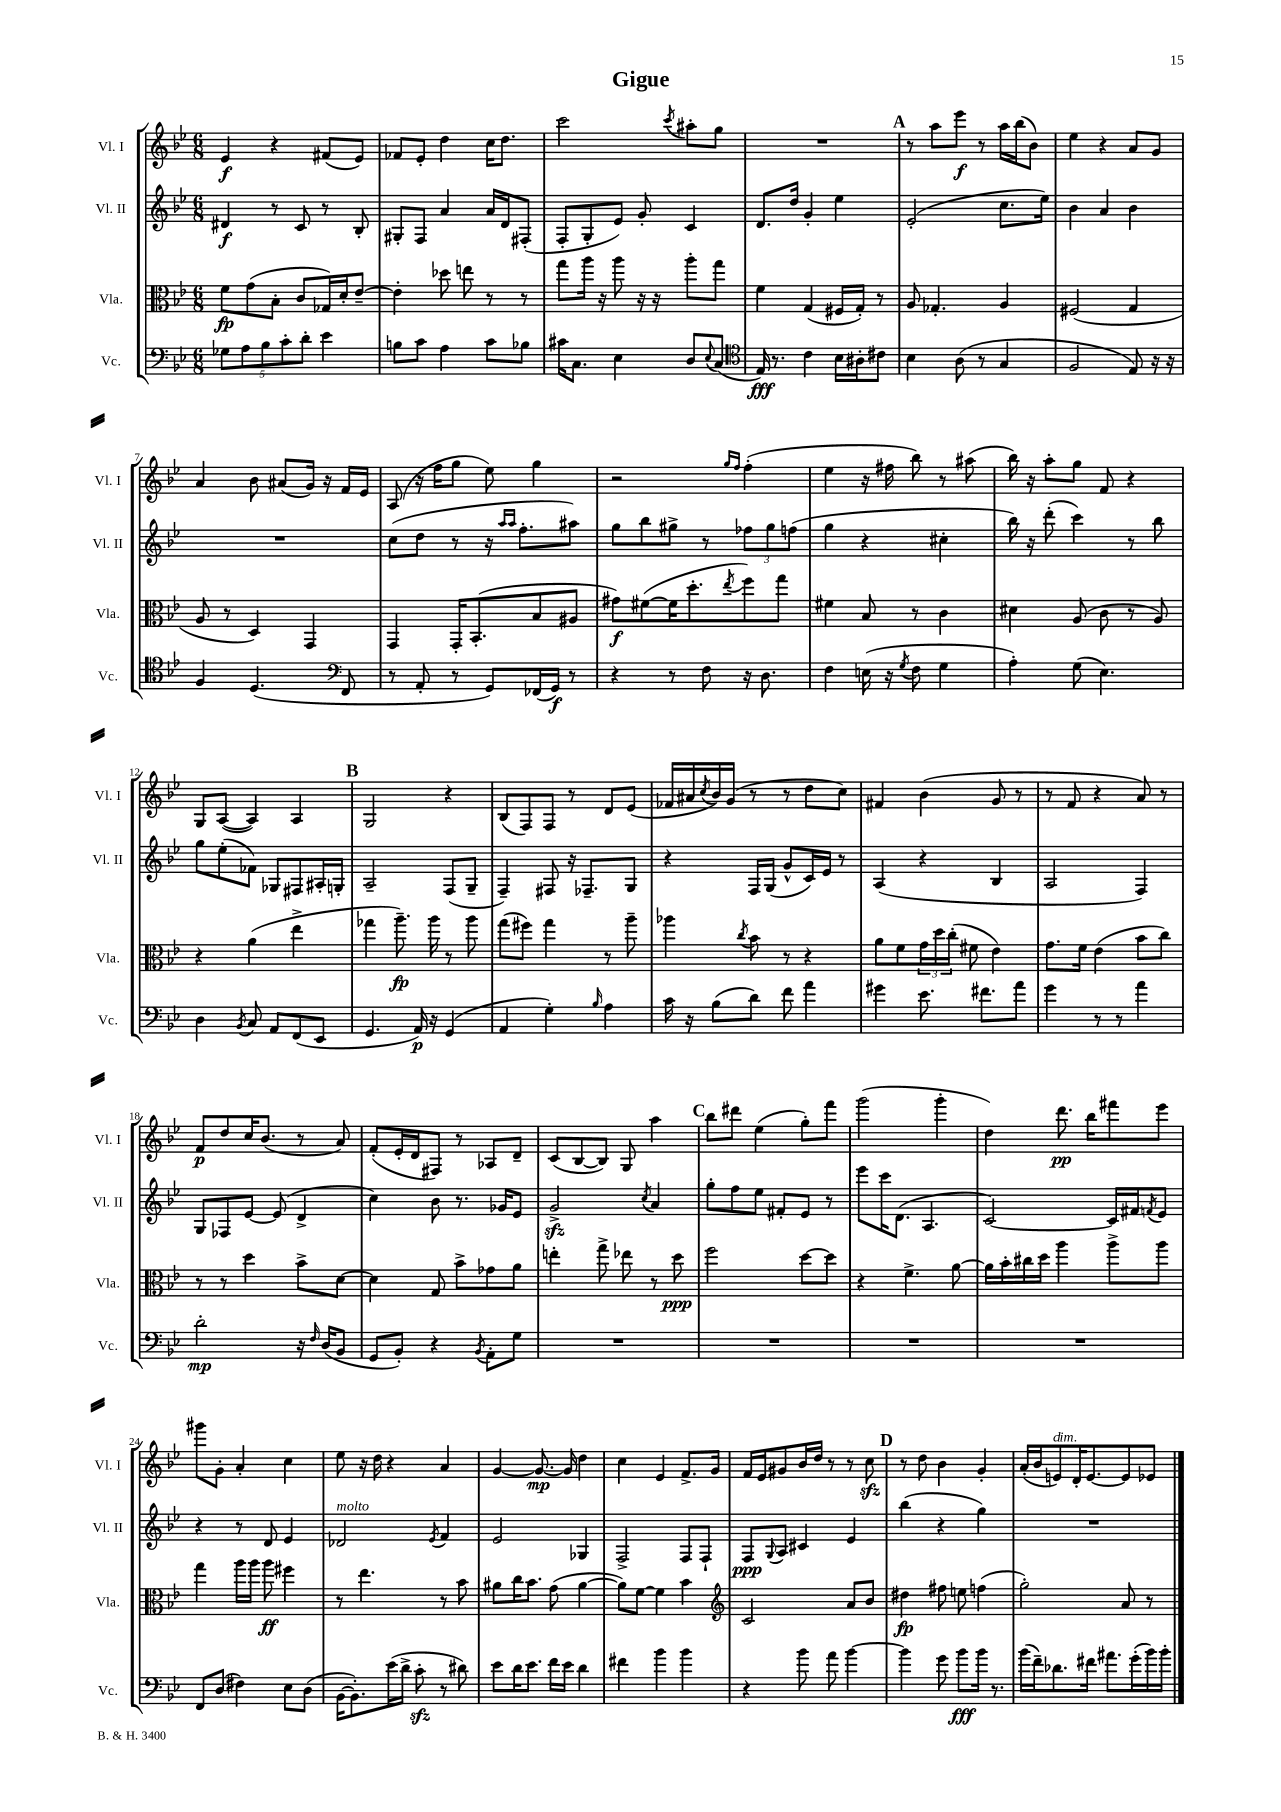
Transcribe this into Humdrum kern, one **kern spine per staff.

**kern	**dynam	**kern	**dynam	**kern	**dynam	**kern	**dynam
*part4	*part4	*part3	*part3	*part2	*part2	*part1	*part1
*staff4	*staff4	*staff3	*staff3	*staff2	*staff2	*staff1	*staff1
*I"Vc.	*	*I"Vla.	*	*I"Vl. II	*	*I"Vl. I	*
*I'Vc.	*	*I'Vla.	*	*I'Vl. II	*	*I'Vl. I	*
*clefF4	*	*clefC3	*	*clefG2	*	*clefG2	*
*k[b-e-]	*	*k[b-e-]	*	*k[b-e-]	*	*k[b-e-]	*
*M6/8	*	*M6/8	*	*M6/8	*	*M6/8	*
=1	=1	=1	=1	=1	=1	=1	=1
10G-X\L	.	8f\L	fp	4d#X/	f	4e-/	f
10A\	.	.	.	.	.	.	.
.	.	(8g\	.	.	.	.	.
10B-\	.	.	.	.	.	.	.
.	.	8B-'\J	.	8r	.	4r	.
10c'\	.	.	.	.	.	.	.
.	.	8c/L	.	8c/	.	.	.
10d'\J	.	.	.	.	.	.	.
4e-\	.	16G-X/L)	.	8r	.	(8f#X/L	.
.	.	16d'/J	.	.	.	.	.
.	.	[8e-~/J	.	8B-'/	.	8e-/J)	.
=2	=2	=2	=2	=2	=2	=2	=2
8Bn\L	.	4e-'\]	.	8G#X'/L	.	8f-X/L	.
8c\J	.	.	.	8F/J	.	8e-'/J	.
4A\	.	8dd-X\	.	4a/	.	4dd\	.
.	.	8een\	.	.	.	.	.
8c\L	.	8r	.	16a/LL	.	16cc\KL	.
.	.	.	.	16d/J	.	8.dd\J	.
8B-X\J	.	8r	.	(8F#X'/J	.	.	.
=3	=3	=3	=3	=3	=3	=3	=3
16c#X\KL	.	8gg\L	.	8F'/L	.	2ccc\	.
8.C\J	.	.	.	.	.	.	.
.	.	16aa\Jk	.	8G'/	.	.	.
.	.	16r	.	.	.	.	.
4E-\	.	8aa\	.	8e-/J)	.	.	.
.	.	16r	.	8g'/	.	.	.
.	.	16r	.	.	.	.	.
.	.	.	.	.	.	8qccc/	.
8D/L	.	8aa'\L	.	4c/	.	8aa#X'\L	.
8qqE-/	.	.	.	.	.	.	.
(8C/J	.	8gg\J	.	.	.	8gg\J	.
=4	=4	=4	=4	=4	=4	=4	=4
*clefC4	*	*	*	*	*	*	*
16E-/)	fff	4f\	.	8.d/L	.	2.r	.
8.r	.	.	.	.	.	.	.
.	.	.	.	16dd/Jk	.	.	.
4c\	.	(4G/	.	4g'/	.	.	.
16B-\LL	.	16F#X/LL	.	4ee-\	.	.	.
16A#X'\J	.	16G'/JJ)	.	.	.	.	.
8c#X\J	.	8r	.	.	.	.	.
!!LO:REH:place=s1:t=A
=5	=5	=5	=5	=5	=5	=5	=5
4B-\	.	8A/	.	(2e-'/	.	8r	.
.	.	4.G-X'/	.	.	.	8aa\L	.
(8A\	.	.	.	.	.	8eee-\J	f
8r	.	.	.	.	.	8r	.
4G/	.	4A/	.	8.cc\L	.	16aa\LL	.
.	.	.	.	.	.	(16bb-\J	.
.	.	.	.	.	.	8b-\J)	.
.	.	.	.	16ee-\Jk)	.	.	.
=6	=6	=6	=6	=6	=6	=6	=6
2F/	.	(2F#X/	.	4b-\	.	4ee-\	.
.	.	.	.	4a/	.	4r	.
8E-/)	.	4G/	.	4b-\	.	8a/L	.
16r	.	.	.	.	.	8g/J	.
16r	.	.	.	.	.	.	.
!!LO:LB:g=z
=7	=7	=7	=7	=7	=7	=7	=7
4F/	.	8A/	.	2.r	.	4a/	.
.	.	8r	.	.	.	.	.
(4.D/	.	4D/)	.	.	.	8b-\	.
.	.	.	.	.	.	(8a#X/L	.
.	.	4GG/	.	.	.	16g/Jk)	.
.	.	.	.	.	.	16r	.
*clefF4	*	*	*	*	*	*	*
8FF/	.	.	.	.	.	16f/LL	.
.	.	.	.	.	.	16e-/JJ	.
=8	=8	=8	=8	=8	=8	=8	=8
8r	.	4GG/	.	(8cc\L	.	(8A/	.
8AA'/	.	.	.	8dd\J	.	16r	.
.	.	.	.	.	.	16ff\KL	.
8r	.	16GG'/KL	.	8r	.	8gg\J	.
.	.	(8.BB-'/	.	.	.	.	.
8GG/L)	.	.	.	16r	.	8ee-\)	.
.	.	.	.	16qqaa/LL	.	.	.
.	.	.	.	16qqaa/JJ	.	.	.
.	.	.	.	8.ff'\L	.	.	.
(16FF-X/L	.	8B-/	.	.	.	4gg\	.
16GG/JJ)	f	.	.	.	.	.	.
8r	.	8A#X/J	.	8aa#X\J)	.	.	.
=9	=9	=9	=9	=9	=9	=9	=9
4r	.	8g#X\L)	f	8gg\L	.	2r	.
.	.	([8f#X\	.	8bb-\	.	.	.
8r	.	16f#\K]	.	8gg#X^\J	.	.	.
.	.	8.dd'\	.	.	.	.	.
8F\	.	.	.	8r	.	.	.
.	.	.	.	.	.	16qqgg/LL	.
.	.	8qee-/	.	.	.	16qqff/JJ	.
16r	.	8ff\)	.	12ff-X\L	.	(4ff'\	.
8.D\	.	.	.	.	.	.	.
.	.	.	.	12gg#\	.	.	.
.	.	8gg\J	.	.	.	.	.
.	.	.	.	(12ffn\J	.	.	.
=10	=10	=10	=10	=10	=10	=10	=10
4F\	.	4f#X\	.	4gg\	.	4ee-\	.
(16En\	.	8B-/	.	4r	.	16r	.
16r	.	.	.	.	.	16ff#X\	.
8qG/	.	.	.	.	.	.	.
8F\	.	8r	.	.	.	8bb-\)	.
4G\	.	4c\	.	4cc#X'\	.	8r	.
.	.	.	.	.	.	(8aa#X\	.
=11	=11	=11	=11	=11	=11	=11	=11
4A'\)	.	4d#X\	.	16bb-\)	.	16bb-\)	.
.	.	.	.	16r	.	16r	.
.	.	.	.	(8ddd'\	.	8aa'\L	.
(8G\	.	(8A/	.	4ccc\)	.	8gg\J	.
4.E-\)	.	8c\	.	.	.	8f/	.
.	.	8r	.	8r	.	4r	.
.	.	8A/)	.	8bb-\	.	.	.
!!LO:LB:g=z
=12	=12	=12	=12	=12	=12	=12	=12
4D\	.	4r	.	8gg\L	.	8G/L	.
.	.	.	.	(8ee-'\	.	([8A/J	.
8qBB-/	.	.	.	.	.	.	.
8C/	.	(4a\	.	8f-X\J)	.	4A/])	.
8AA/L	.	.	.	8G-X/L	.	.	.
(8FF/	.	4ee-^\	.	8F#X/	.	4A/	.
8EE-/J	.	.	.	16A#X'/L	.	.	.
.	.	.	.	16Gn'/JJ	.	.	.
!!LO:REH:place=s1:t=B
=13	=13	=13	=13	=13	=13	=13	=13
4.GG/	.	4gg-X\	.	2A~/	.	2G/	.
.	.	8.aa~\)	fp	.	.	.	.
16AA/)	p	.	.	.	.	.	.
16r	.	16aa\	.	.	.	.	.
(4GG/	.	8r	.	(8F/L	.	4r	.
.	.	8aa\	.	8G~/J	.	.	.
=14	=14	=14	=14	=14	=14	=14	=14
4AA/	.	(8gg\L	.	4F~/)	.	(8B-/L	.
.	.	8ff#X\J)	.	.	.	8F/)	.
4G'\)	.	4gg\	.	8F#X/	.	8F/J	.
.	.	.	.	16r	.	8r	.
.	.	.	.	8.F-X~/L	.	.	.
16qqB-/	.	.	.	.	.	.	.
4A\	.	8r	.	.	.	8d/L	.
.	.	8aa~\	.	8G/J	.	(8e-/J	.
=15	=15	=15	=15	=15	=15	=15	=15
16c\	.	4aa-X\	.	4r	.	16f-X/LL	.
16r	.	.	.	.	.	16a#X/	.
.	.	.	.	.	.	8qcc/	.
(8B-\L	.	.	.	.	.	16b-/)	.
.	.	.	.	.	.	(16g/JJ	.
.	.	8qcc/	.	.	.	.	.
8d\J)	.	8b-\	.	16F/LL	.	8r	.
.	.	.	.	(16G/JJ	.	.	.
8f\	.	8r	.	8g^^/L	.	8r	.
4a\	.	4r	.	16c/L)	.	8dd\L	.
.	.	.	.	16e-/JJ	.	.	.
.	.	.	.	8r	.	8cc\J)	.
=16	=16	=16	=16	=16	=16	=16	=16
4g#X\	.	8a\L	.	(4A/	.	4f#X/	.
.	.	8f\	.	.	.	.	.
8.e-\	.	24g\L	.	4r	.	(4b-\	.
.	.	24dd\	.	.	.	.	.
.	.	(24cc'\JJ	.	.	.	.	.
.	.	8f#X\	.	.	.	.	.
8.f#X\L	.	.	.	.	.	.	.
.	.	4e-\)	.	4B-/	.	8g/	.
8a\J	.	.	.	.	.	8r	.
=17	=17	=17	=17	=17	=17	=17	=17
4g\	.	8.g\L	.	2A/	.	8r	.
.	.	.	.	.	.	8f/	.
.	.	16f\Jk	.	.	.	.	.
8r	.	(4e-\	.	.	.	4r	.
8r	.	.	.	.	.	.	.
4a\	.	8b-\L	.	4F/)	.	8a/)	.
.	.	8cc\J)	.	.	.	8r	.
!!LO:LB:g=z
=18	=18	=18	=18	=18	=18	=18	=18
2d'\	mp	8r	.	8G/L	.	8f/L	p
.	.	8r	.	8F-X/	.	8dd/	.
.	.	4dd\	.	[8e-/J	.	16cc/K	.
.	.	.	.	.	.	(8.b-/J	.
.	.	.	.	(8e-/]	.	.	.
16r	.	8b-^\L	.	4d^/	.	8r	.
16qqF/	.	.	.	.	.	.	.
(16D/KL	.	.	.	.	.	.	.
8BB-/J	.	[8d\J	.	.	.	8a/)	.
=19	=19	=19	=19	=19	=19	=19	=19
8GG/L	.	4d\]	.	4cc\)	.	(8f'/L	.
8BB-'/J)	.	.	.	.	.	16e-'/L	.
.	.	.	.	.	.	16d/J	.
4r	.	8G/	.	8b-\	.	8F#X/J)	.
.	.	8b-^\L	.	8.r	.	8r	.
8qBB-/	.	.	.	.	.	.	.
8AA'\L	.	8g-X\	.	.	.	8A-X/L	.
.	.	.	.	16g-X/KL	.	.	.
8G\J	.	8a\J	.	8e-/J	.	8d~/J	.
=20	=20	=20	=20	=20	=20	=20	=20
2.r	.	4een'\	.	2gzz^/	.	(8c/L	.
.	.	.	.	.	.	[8B-/	.
.	.	8gg^\	.	.	.	8B-/J])	.
.	.	8ee-X\	.	.	.	8G/	.
.	.	.	.	8qcc/	.	.	.
.	.	8r	.	4a/	.	4aa\	.
.	.	8dd\	ppp	.	.	.	.
!!LO:REH:place=s1:t=C
=21	=21	=21	=21	=21	=21	=21	=21
2.r	.	2ff\	.	8gg'\L	.	8bb-\L	.
.	.	.	.	8ff\	.	8ddd#X\J	.
.	.	.	.	8ee-\J	.	(4ee-\	.
.	.	.	.	8f#X'/L	.	.	.
.	.	[8dd\L	.	8e-/J	.	8gg'\L)	.
.	.	8dd\J]	.	8r	.	8fff\J	.
=22	=22	=22	=22	=22	=22	=22	=22
2.r	.	4r	.	8eee-\L	.	(2ggg\	.
.	.	.	.	16ccc\K	.	.	.
.	.	.	.	(8.d\J	.	.	.
.	.	4.f^\	.	.	.	.	.
.	.	.	.	4.A/	.	.	.
.	.	.	.	.	.	4ggg'\	.
.	.	[8a\	.	.	.	.	.
=23	=23	=23	=23	=23	=23	=23	=23
2.r	.	16a\LL]	.	[2c/)	.	4dd\)	.
.	.	16b-'\	.	.	.	.	.
.	.	16cc#X\	.	.	.	.	.
.	.	16dd\JJ	.	.	.	.	.
.	.	4aa\	.	.	.	8.ddd\	pp
.	.	.	.	.	.	16bb-\KL	.
.	.	8aa^\L	.	16c/LL]	.	8fff#X\	.
.	.	.	.	16f#X/J	.	.	.
.	.	.	.	8qfn/	.	.	.
.	.	8aa\J	.	8e-/J	.	8eee-\J	.
!!LO:LB:g=z
=24	=24	=24	=24	=24	=24	=24	=24
8FF/L	.	4gg\	.	4r	.	8ggg#X\L	.
(8D/J	.	.	.	.	.	8g'\J	.
4F#X\)	.	16aa\LL	.	8r	.	4a'/	.
.	.	16aa\JJ	.	.	.	.	.
.	.	8aa\	ff	8d/	.	.	.
8E-\L	.	4ff#X\	.	4e-/	.	4cc\	.
(8D\J	.	.	.	.	.	.	.
=25	=25	=25	=25	=25	=25	=25	=25
!	!	!	!	!LO:TX:a:i:t=molto	!	!	!
[16BB-\KL	.	8r	.	2d-X/	.	8ee-\	.
8.BB-'\])	.	.	.	.	.	.	.
.	.	4.ee-\	.	.	.	16r	.
.	.	.	.	.	.	16dd\	.
(16e-\L	.	.	.	.	.	4r	.
16d^\JJ	.	.	.	.	.	.	.
8czz'\	.	.	.	.	.	.	.
.	.	.	.	8qe-/	.	.	.
8r	.	8r	.	4f/	.	4a/	.
8d#X\)	.	8b-\	.	.	.	.	.
=26	=26	=26	=26	=26	=26	=26	=26
8e-\L	.	8a#X\L	.	2e-/	.	[4g/	.
16d\K	.	16cc\K	.	.	.	.	.
8.e-\J	.	8.b-\J	.	.	.	.	.
.	.	.	.	.	.	8.g/_	mp
16f\LL	.	(8g\	.	.	.	.	.
16e-\JJ	.	.	.	.	.	16g/]	.
4d\	.	[4a#\	.	4G-X/	.	4dd\	.
=27	=27	=27	=27	=27	=27	=27	=27
4f#X\	.	8a#\L])	.	2F^/	.	4cc\	.
.	.	[8f\J	.	.	.	.	.
4b-\	.	4f\]	.	.	.	4e-/	.
4b-\	.	4b-\	.	8F/L	.	8.f^/L	.
.	.	.	.	8F`/J	.	.	.
.	.	.	.	.	.	16g/Jk	.
=28	=28	=28	=28	=28	=28	=28	=28
*	*	*clefG2	*	*	*	*	*
4r	.	2c/	.	8F/L	ppp	16f/LL	.
.	.	.	.	.	.	16e-/J	.
.	.	.	.	8qqG/	.	.	.
.	.	.	.	8A/J	.	8g#X/	.
8b-\	.	.	.	4c#X/	.	16b-/L	.
.	.	.	.	.	.	16dd/JJ	.
8a\	.	.	.	.	.	8r	.
[4b-\	.	8a/L	.	4e-/	.	8r	.
.	.	8b-/J	.	.	.	8cczz\	.
!!LO:REH:place=s1:t=D
=29	=29	=29	=29	=29	=29	=29	=29
4b-\]	.	4dd#X\	fp	(4bb-\	.	8r	.
.	.	.	.	.	.	8dd\	.
8g\	.	8ff#X\	.	4r	.	4b-\	.
8b-\L	fff	8een\	.	.	.	.	.
16b-\Jk	.	(4ffn\	.	4gg\)	.	4g'/	.
8.r	.	.	.	.	.	.	.
=30	=30	=30	=30	=30	=30	=30	=30
(16b-\LL	.	2gg'\)	.	2.r	.	(16a'/LL	.
16f~\J)	.	.	.	.	.	16b-/J	.
!	!	!	!	!	!	!LO:TX:a:i:t=dim.	!
8.d-X\	.	.	.	.	.	8en/)	.
.	.	.	.	.	.	16d'/K	.
16f#X\Jk	.	.	.	.	.	[8.e/	.
8.a#X\L	.	.	.	.	.	.	.
.	.	8a/	.	.	.	8e/]	.
(16g'\L	.	.	.	.	.	.	.
16b-\)	.	8r	.	.	.	8e-X/J	.
16b-'\JJ	.	.	.	.	.	.	.
==	==	==	==	==	==	==	==
*-	*-	*-	*-	*-	*-	*-	*-
